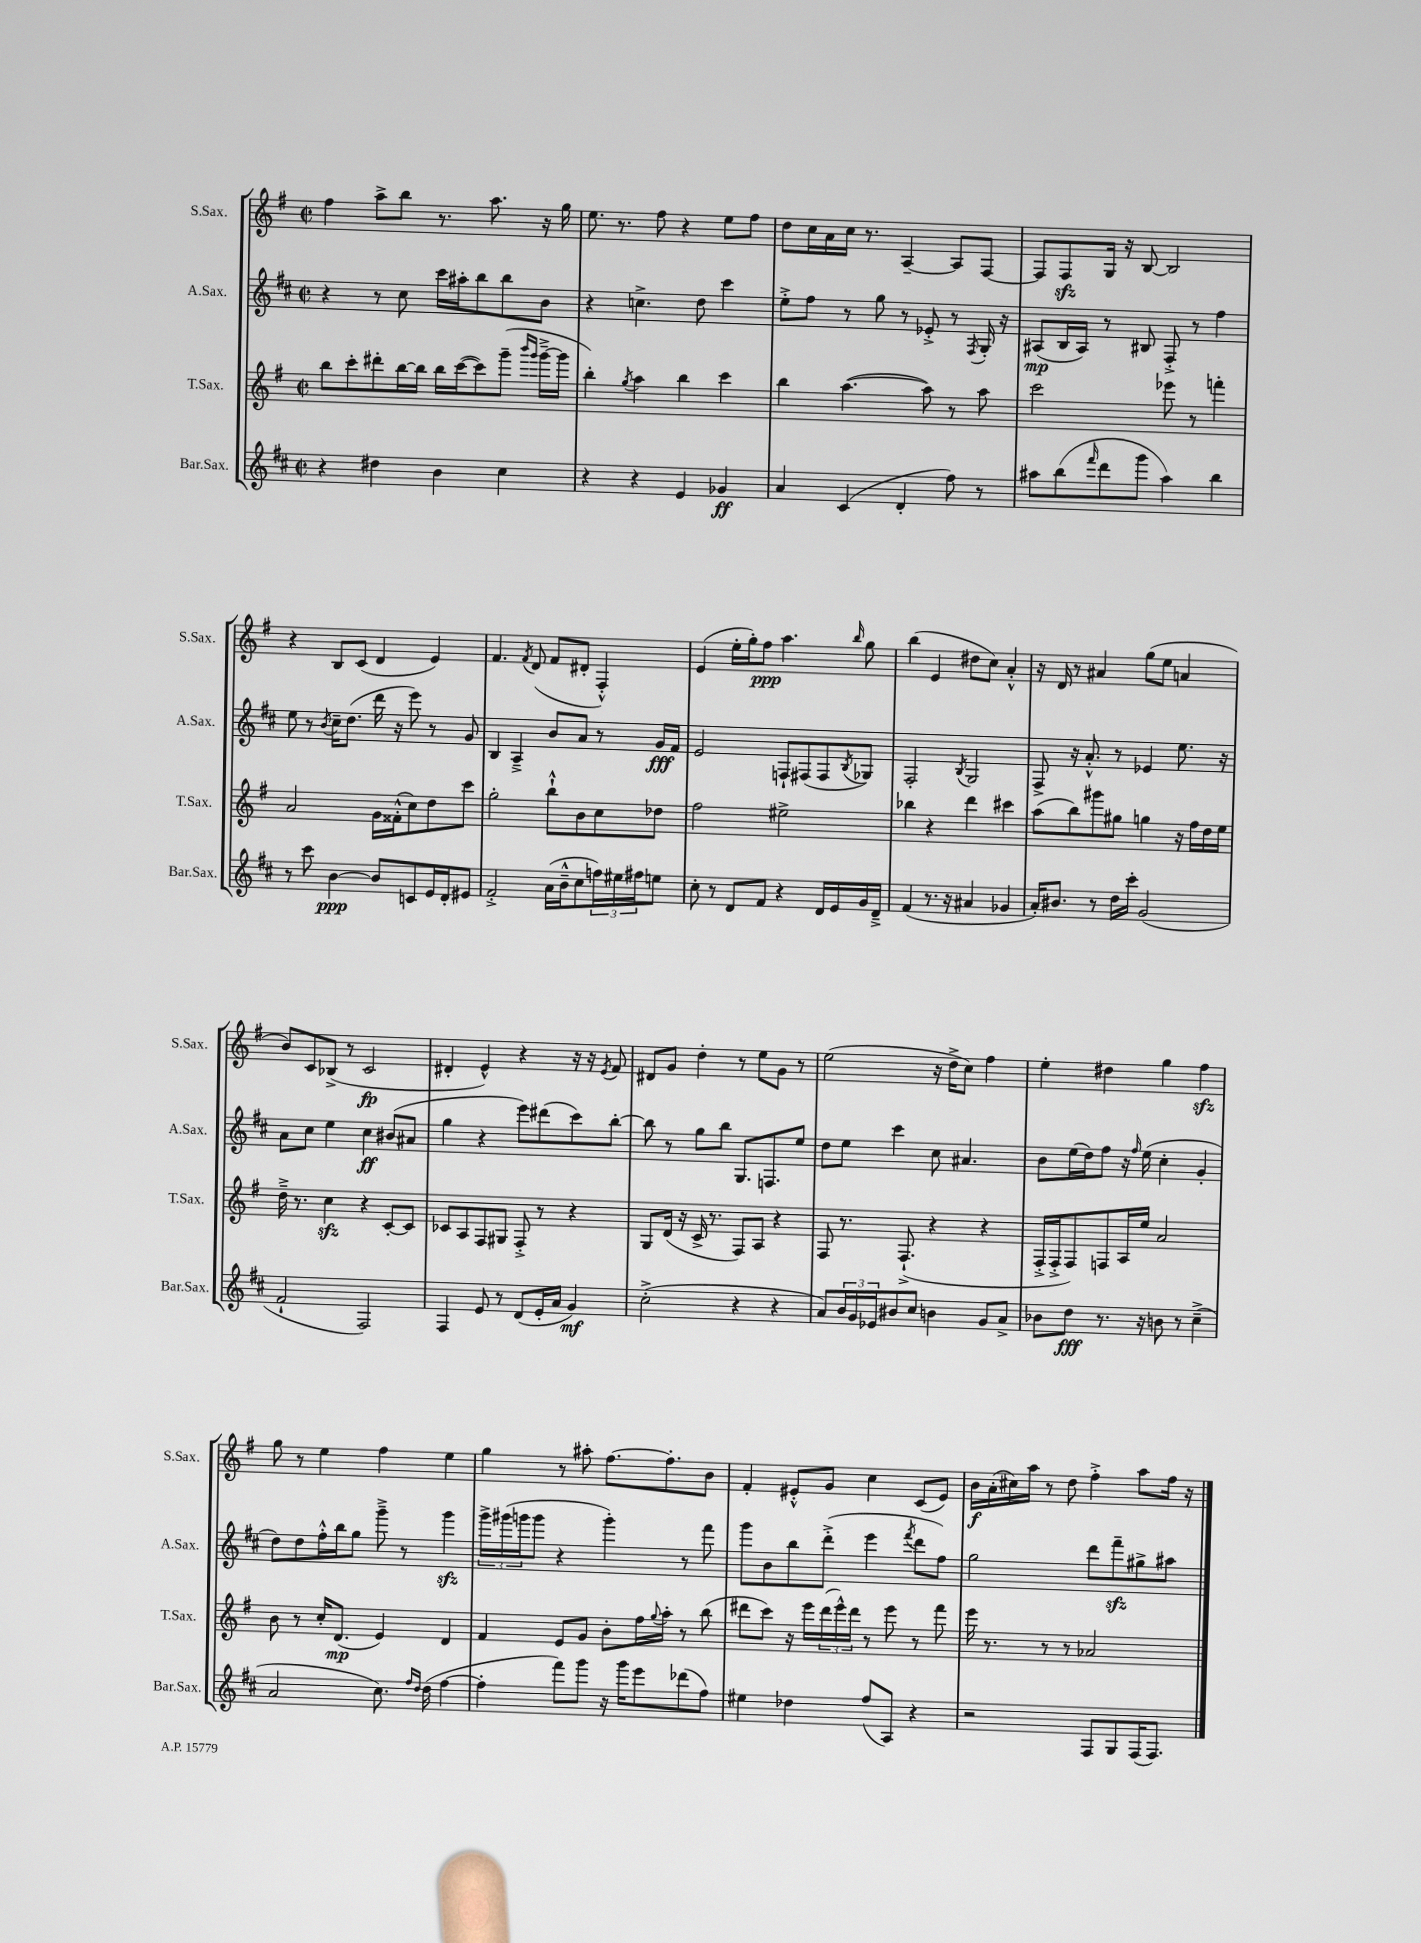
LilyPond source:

<<
\new StaffGroup <<
\new Staff = "s0" \with { instrumentName = "S.Sax." shortInstrumentName = "S.Sax." } {
    \clef treble \key g \major \defaultTimeSignature \time 2/2
    fis''4 a''8-> b''8 r8. a''8. r16 g''16 |
    e''8. r8. fis''8 r4 e''8 fis''8 |
    d''8 c''16 a'16 c''16 r8. a4~-- a8 fis8~ |
    fis8 fis8\sfz g16 r16 b8~ b2 |
    r4 b8 c'8( d'4 e'4) |
    fis'4. \acciaccatura { fis'8 } d'8( fis'8 dis'8-. fis4-.-^) |
    e'4( e''16-. g''16-.) fis''8\ppp a''4. \grace { b''16 } g''8 |
    b''4( e'4 dis''8 c''8) a'4-.-^ |
    r16 d'16 r8 ais'4 g''8( e''8 a'4 |
    b'8) c'8 bes8->( r8 c'2\fp |
    dis'4-. e'4-^) r4 r16 r16 \acciaccatura { e'8 } fis'8 |
    dis'8 g'8 d''4-. r8 e''8 g'8 r8 |
    e''2( r16 d''16-> c''8) fis''4 |
    e''4-. dis''4 g''4 fis''4\sfz |
    g''8 r8 e''4 fis''4 e''4 |
    g''4 r8 ais''8-. fis''8.~ fis''8.-. b'8 |
    fis'4-. eis'8-.-^ g'8 c''4 c'8( eis'8) |
    b'16\f a'16-.( cis''16) a''16 r8 d''8 fis''4-.-> a''8 fis''16 r16 \bar "|." |
}
\new Staff = "s1" \with { instrumentName = "A.Sax." shortInstrumentName = "A.Sax." } {
    \clef treble \key d \major \defaultTimeSignature \time 2/2
    r4 r8 cis''8 cis'''16 ais''16-. b''8 b''8 b'8 |
    r4 c''4.-> d''8 cis'''4 |
    e''8-.-> fis''8 r8 g''8 r8 ees'8-.-> r8 \acciaccatura { fis8 } g16-. r16 |
    ais8\mp( b16 ais16) r8 bis8 fis8-.-> r8 fis''4 |
    e''8 r8 \acciaccatura { b'8 } cis''16-- d''8.( d'''16 r16 e'''8) r8 g'8 |
    b4 a4---> b'8 a'8 r8 g'16\fff fis'16 |
    e'2 f8-! fis8( fis8 \acciaccatura { b8 } ges8) |
    fis2-. \acciaccatura { b8 } g2 |
    fis8-> r16 a'8.-.-^ r8 ees'4 e''8. r16 |
    a'8 cis''8 e''4 cis''4\ff bis'8( ais'8 |
    g''4 r4 e'''8) dis'''8( cis'''8) b''8~-. |
    b''8 r8 g''8 b''8 g8. f8. e''8 |
    d''8 e''8 cis'''4 cis''8 ais'4. |
    b'8 e''16( d''16) fis''8 r16 \grace { fis''16 } e''16( cis''4-. g'4-. |
    d''8) d''8 fis''16-.-^ b''16 g''8 g'''8---> r8 g'''4\sfz |
    \tuplet 3/2 { g'''16-> gis'''16( g'''16 } g'''8 r4 g'''4-.) r8 fis'''8 |
    g'''8 b'8 b''8 d'''8-.->( e'''4 \acciaccatura { fis'''8 } d'''8 fis''8) |
    g''2 d'''8 fis'''8--\sfz gis''8-> ais''8 \bar "|." |
}
\new Staff = "s2" \with { instrumentName = "T.Sax." shortInstrumentName = "T.Sax." } {
    \clef treble \key g \major \defaultTimeSignature \time 2/2
    b''8 c'''8-. dis'''8-. b''16~ b''16 b''16 c'''16~( c'''8) g'''8--( \grace { b'''16 g'''16 } g'''16~---> g'''16 |
    b''4-.) \acciaccatura { g''8 } a''4 b''4 c'''4 |
    b''4 a''4.~( a''8) r8 a''8 |
    c'''2 ees'''8 r8 f'''4-. |
    a'2 g'16 fisis'16-.-^( c''8) d''8 c'''8 |
    g''2-. b''8-!-^ b'8 c''8 des''8 |
    fis''2 eis''2-> |
    bes''4 r4 d'''4 cis'''4 |
    a''8( b''8) gis'''8 gis''8 g''4 r16 fis''16 d''16 e''16 |
    d''16---> r8. c''4\sfz r4 c'8~-. c'8 |
    ces'8 a8 fis8 gis8 fis8-.-> r8 r4 |
    g8 d'16( r16 c'16-> r8. fis8) a8 r4 |
    fis8 r8. fis8.-!->( r4 r4 |
    fis16-.-> fis16-.-> fis8) f8 a16 e''16 a'2 |
    b'8 r8 c''16-. d'8.\mp( e'4) d'4 |
    fis'4 e'8 g'8 b'8-. fis''16 \appoggiatura { g''8 } a''16-. r8 b''8( |
    dis'''8 c'''8) r16 e'''16 \tuplet 3/2 { dis'''16( e'''16-^) dis'''16 } r8 e'''8 r8 fis'''8 |
    e'''16 r8. r8 r8 aes'2 \bar "|." |
}
\new Staff = "s3" \with { instrumentName = "Bar.Sax." shortInstrumentName = "Bar.Sax." } {
    \clef treble \key d \major \defaultTimeSignature \time 2/2
    r4 dis''4 b'4 cis''4 |
    r4 r4 e'4 ges'4\ff |
    a'4 cis'4( d'4-. fis''8) r8 |
    ais''8 b''8( \grace { fis'''16 } d'''8 g'''8 ais''4) b''4 |
    r8 cis'''8 b'4~\ppp b'8 c'8 e'16 d'16-. eis'8 |
    fis'2-.-> a'16( b'16---^ cis''8 \tuplet 3/2 { f''16) eis''16 fis''16 } e''8 |
    cis''8-. r8 d'8 fis'8 r4 d'16 e'16 g'16 d'16---> |
    fis'4( r8. r16 ais'4 ges'4 |
    a'16-.) bis'8. r8 d''16 cis'''16-. g'2( |
    fis'2-! fis2) |
    fis4 e'8 r8 d'8( e'16-. a'16 g'4\mf) |
    cis''2-.->( r4 r4 |
    a'8) \tuplet 3/2 { b'16 g'16 ees'16 } bis'8 cis''8 b'4 g'8 a'8-> |
    bes'8 d''8\fff r8. r16 b'8 r8 cis''4--->( |
    a'2 cis''8.) \grace { fis''16 d''16 } d''16( fis''4~ |
    fis''4-. fis'''8) g'''8 r16 g'''16 e'''8 des'''8( fis''8) |
    eis''4 des''4 fis''8( a8) r4 |
    r2 fis8 g8 fis16( fis8.) \bar "|." |
}
>>
>>
\layout { \context { \Score \remove "Bar_number_engraver" } }
